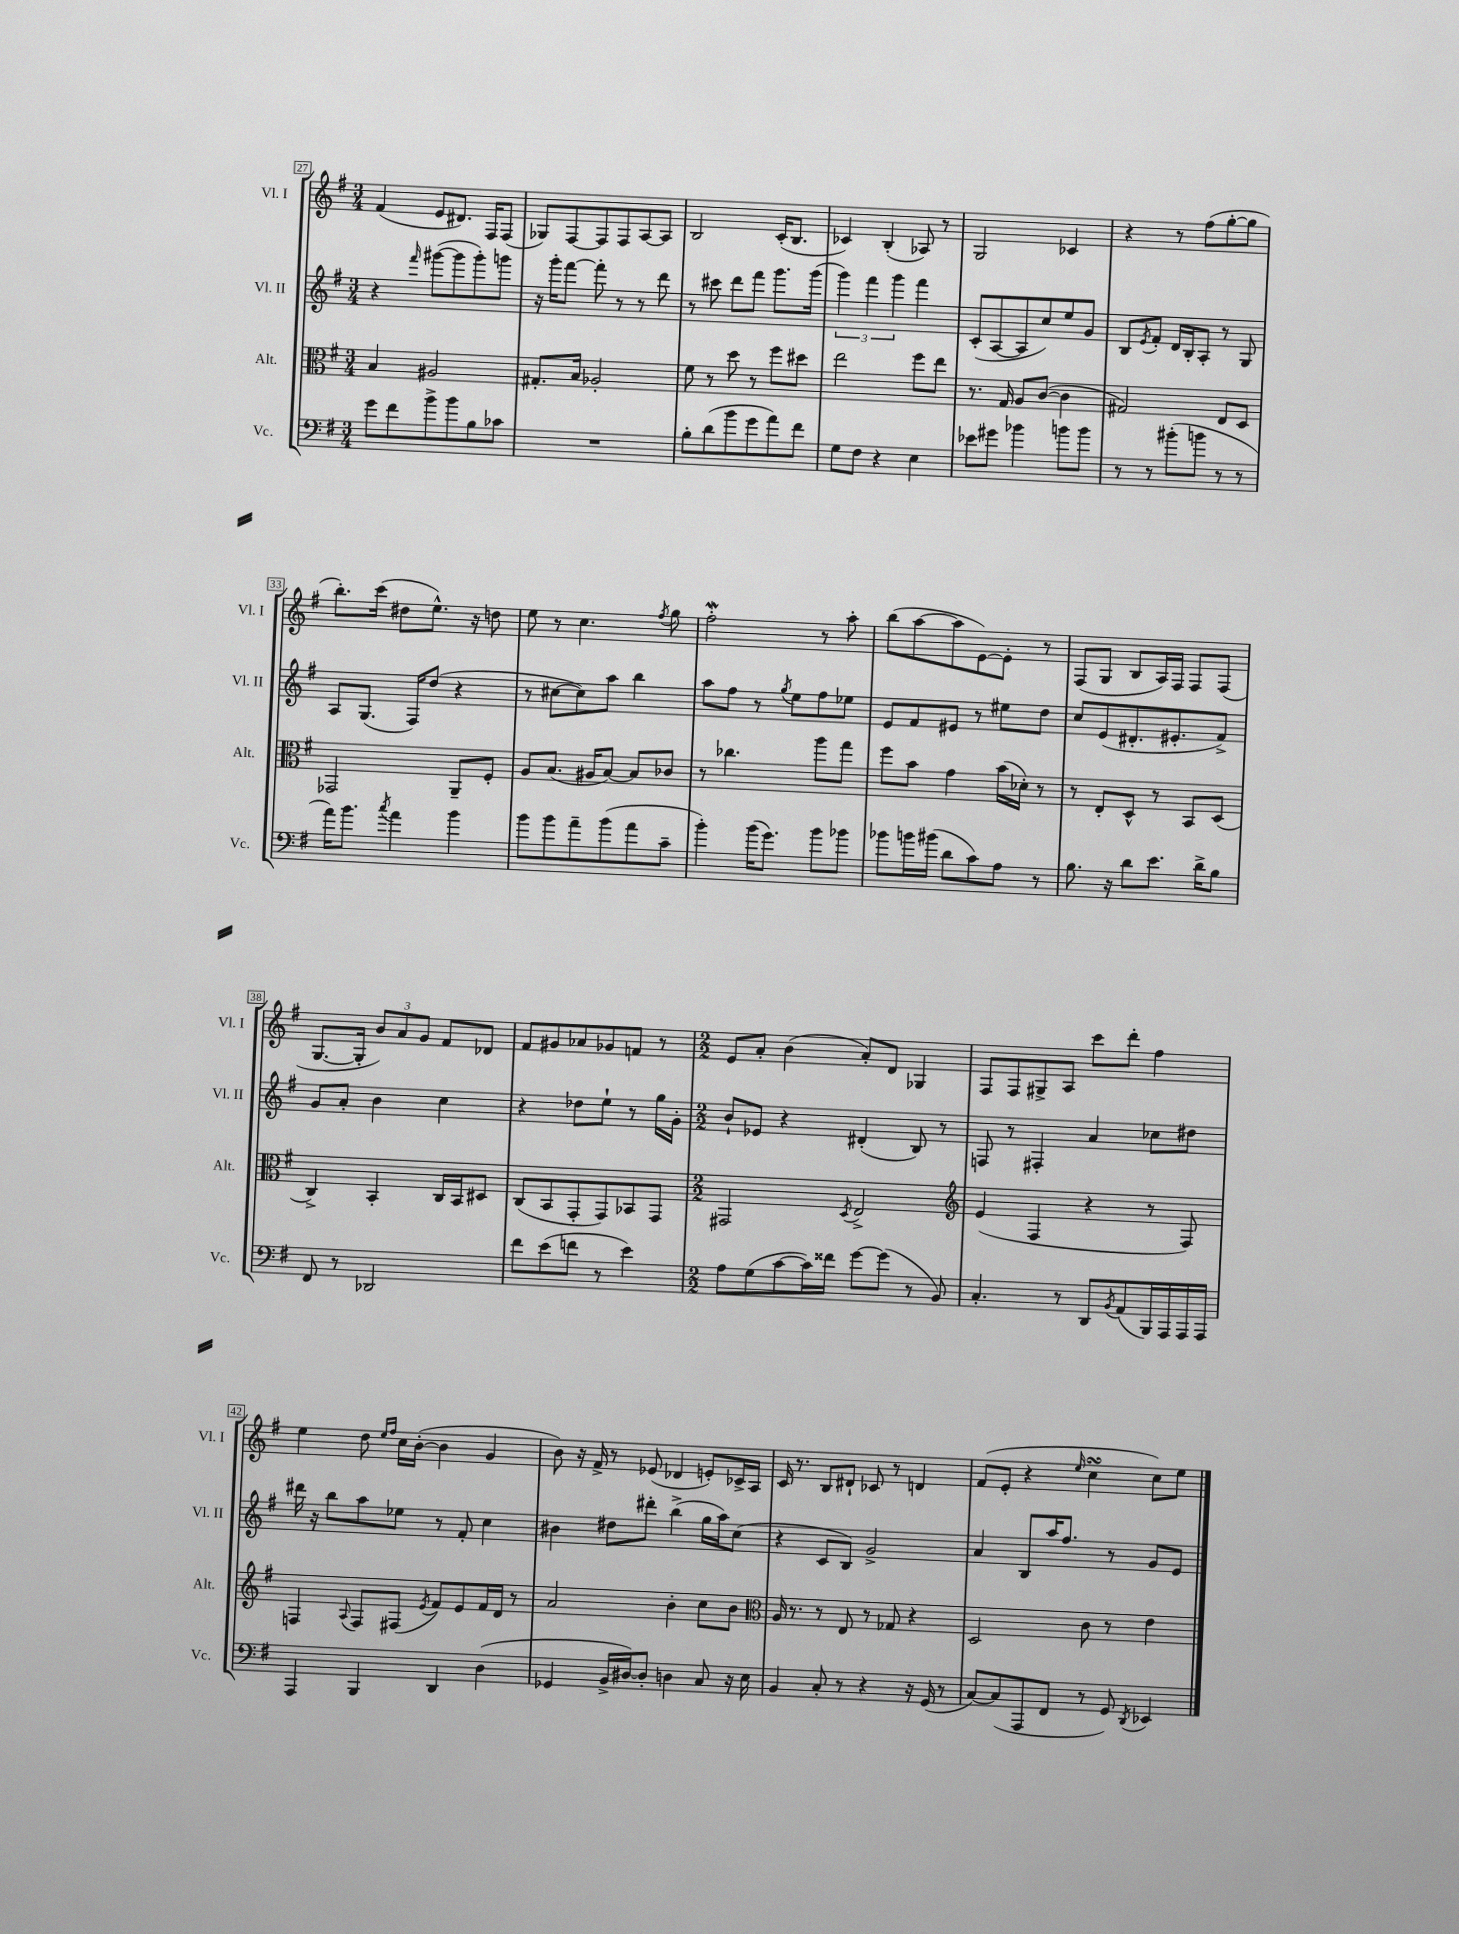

**kern	**kern	**kern	**kern
*staff4	*staff3	*staff2	*staff1
*clefF4	*clefC3	*clefG2	*clefG2
*k[f#]	*k[f#]	*k[f#]	*k[f#]
*M3/4	*M3/4	*M3/4	*M3/4
8g	4B	4r	(4f#
8f#	.	.	.
.	.	16qqfff#	.
8b^	2A#	([8ggg#	8e
8b	.	8ggg#]	8.d#)
8B	.	8ggg#')	.
.	.	.	16F#
8c-	.	8ggg	(8F#
=	=	=	=
2.r	8.G#'	16r	8G-)
.	.	16ggg'	.
.	.	[8fff#	[8F#
.	16B	.	.
.	2A-'	8fff#']	8F#]
.	.	8r	8F#
.	.	8r	[8A
.	.	8ddd	8A]
=	=	=	=
8B'	8f#	8r	2B
(8d	8r	8ccc#	.
8b	8dd	8ddd	.
8g	8r	8fff#	.
8a)	8ff#	8.ggg	(16c'
.	.	.	8.B
8f#	8dd#	.	.
.	.	(16ggg	.
=	=	=	=
8G	2ee	6ggg)	4c-)
8F#	.	.	.
.	.	6fff#	.
4r	.	.	(4B'
.	.	6ggg	.
4E	8ff#	4fff#	8A-)
.	8ee	.	8r
=	=	=	=
8e-	8.r	(8c'	2G
8g#	.	[8A	.
.	16G	.	.
4b-	8A	8A]	.
.	([8c	8cc)	.
8b	4c]	8ee	4c-
8b	.	8g	.
=	=	=	=
8r	2G#)	8B	4r
.	.	8qe	.
8r	.	8f#'	.
(8b#'	.	16d	8r
.	.	16B'	.
8b	.	8A'	(8ff#
8r	8E	8r	[8gg'
8r	8D	8G	8gg]
=	=	=	=
16a)	2GG-	8A	8.bb')
8.b	.	.	.
.	.	(8.G	.
.	.	.	(16ccc
8qcc	.	.	.
4a	.	.	8dd#
.	.	16F#)	.
.	.	(8dd	8.ee^^)
4b	8AA~	4r	.
.	.	.	16r
.	8F#'	.	8dd
=	=	=	=
8b	8A	8r	8ee
8b	(8.B	[8cc#	8r
8a~	.	8cc#])	4.cc
.	16A#	.	.
(8b	[8B)	8aa	.
8a	8B]	4bb	.
.	.	.	8qff#
8c~	8c-	.	8gg
=	=	=	=
4b')	8r	8aa	2ff#'
.	4.cc-	8ff#	.
(16b	.	8r	.
8.g)	.	.	.
.	.	8qgg	.
.	.	8ee	.
8b	8aa	8ff#	8r
8b-	8gg	8ee-	8aa'
=	=	=	=
8b-	8ff#	8e	(8bb
16b	8b	8f#	[8aa
(16b#	.	.	.
8d	4g	8e#	8aa]
8c)	.	8r	[8e)
8A	(16b	8ee#	8e']
.	16d-')	.	.
8r	8r	8dd	8r
=	=	=	=
8.B	8r	8cc	(8F#
.	8E'	(8e	8G
16r	.	.	.
8d	8D^^	8.d#'	8B
8.e	8r	.	16A)
.	.	8.e#'	16F#
.	8BB	.	8F#
16d^	.	.	.
8B	(8D	8f#^)	(8F#
=	=	=	=
8FF#	4C^)	8g	[8.G
8r	.	8a'	.
.	.	.	16G']
2DD-	4BB'	4b	12b)
.	.	.	12a
.	.	.	12g
.	16C	4cc	8f#
.	16BB	.	.
.	8D#	.	8d-
=	=	=	=
8f#	(8C	4r	8f#
(8e	8BB	.	8g#
8f	8GG'	8dd-	8a-
8r	8GG)	8ee`	8g-
4e)	8BB-	8r	8f
.	8GG	16gg	8r
.	.	16g'	.
=	=	=	=
*M2/2	*M2/2	*M2/2	*M2/2
8A	2GG#	8b`	8e
(8G	.	8e-	8a'
[8c	.	4r	(4b
16c])	.	.	.
16f##	.	.	.
.	8qD	.	.
[8g	2E^	(4d#'	8a')
(8g]	.	.	8d
8r	.	8B)	4G-
8BB)	.	8r	.
=	=	=	=
*	*clefG2	*	*
4.C'	(4e	8F	8F#
.	.	8r	8F#
.	4F#	4F#'	8G#^
8r	.	.	8A
8DD	4r	4a	8ccc
8qBB	.	.	.
(8AA	.	.	8ddd'
16BBB)	8r	8cc-	4ff#
16AAA	.	.	.
16AAA	8F#)	8dd#	.
16AAA	.	.	.
=	=	=	=
4AAA	4F	16ddd#	4ee
.	.	16r	.
.	.	8bb	.
.	8qqA	.	.
4BBB	8F	8aa	8dd
.	.	.	16qqee
.	.	.	16qqff#
.	(8F#	8ee-	16cc
.	.	.	([16b'
.	8qe	.	.
4DD	8f#)	8r	4b]
.	8e	8f#'	.
(4D	16f#	4cc	4g
.	16d	.	.
.	8r	.	.
=	=	=	=
4GG-	2a	4b#	8b)
.	.	.	16r
.	.	.	16f#^
16BB^	.	8dd#	8r
[16D#)	.	.	.
8D#']	.	8ddd#'	(8e-
4D	4b'	(4bb^	4d-
8C	8cc	16gg	8e')
.	.	16aa)	.
16r	8b	(8cc	16c-^
16E	.	.	16A
=	=	=	=
*	*clefC3	*	*
4BB	16A	4r	16c
.	8.r	.	8.r
8C'	8r	8c	8B
8r	8E	8B)	8d#`
4r	8r	2g^	8c-
.	8G-	.	8r
16r	4r	.	4d
(16GG	.	.	.
8r	.	.	.
=	=	=	=
[8C)	2D	4a	(8f#
(8C]	.	.	8e'
8AAA	.	8B	4r
8FF#	.	16aa	.
.	.	8.ff#	.
.	.	.	16qqee
8r	8c	.	4cc
8GG)	8r	8r	.
8qDD	.	.	.
4EE-	4e	8g	8cc)
.	.	8e	8ee
==	==	==	==
*-	*-	*-	*-
